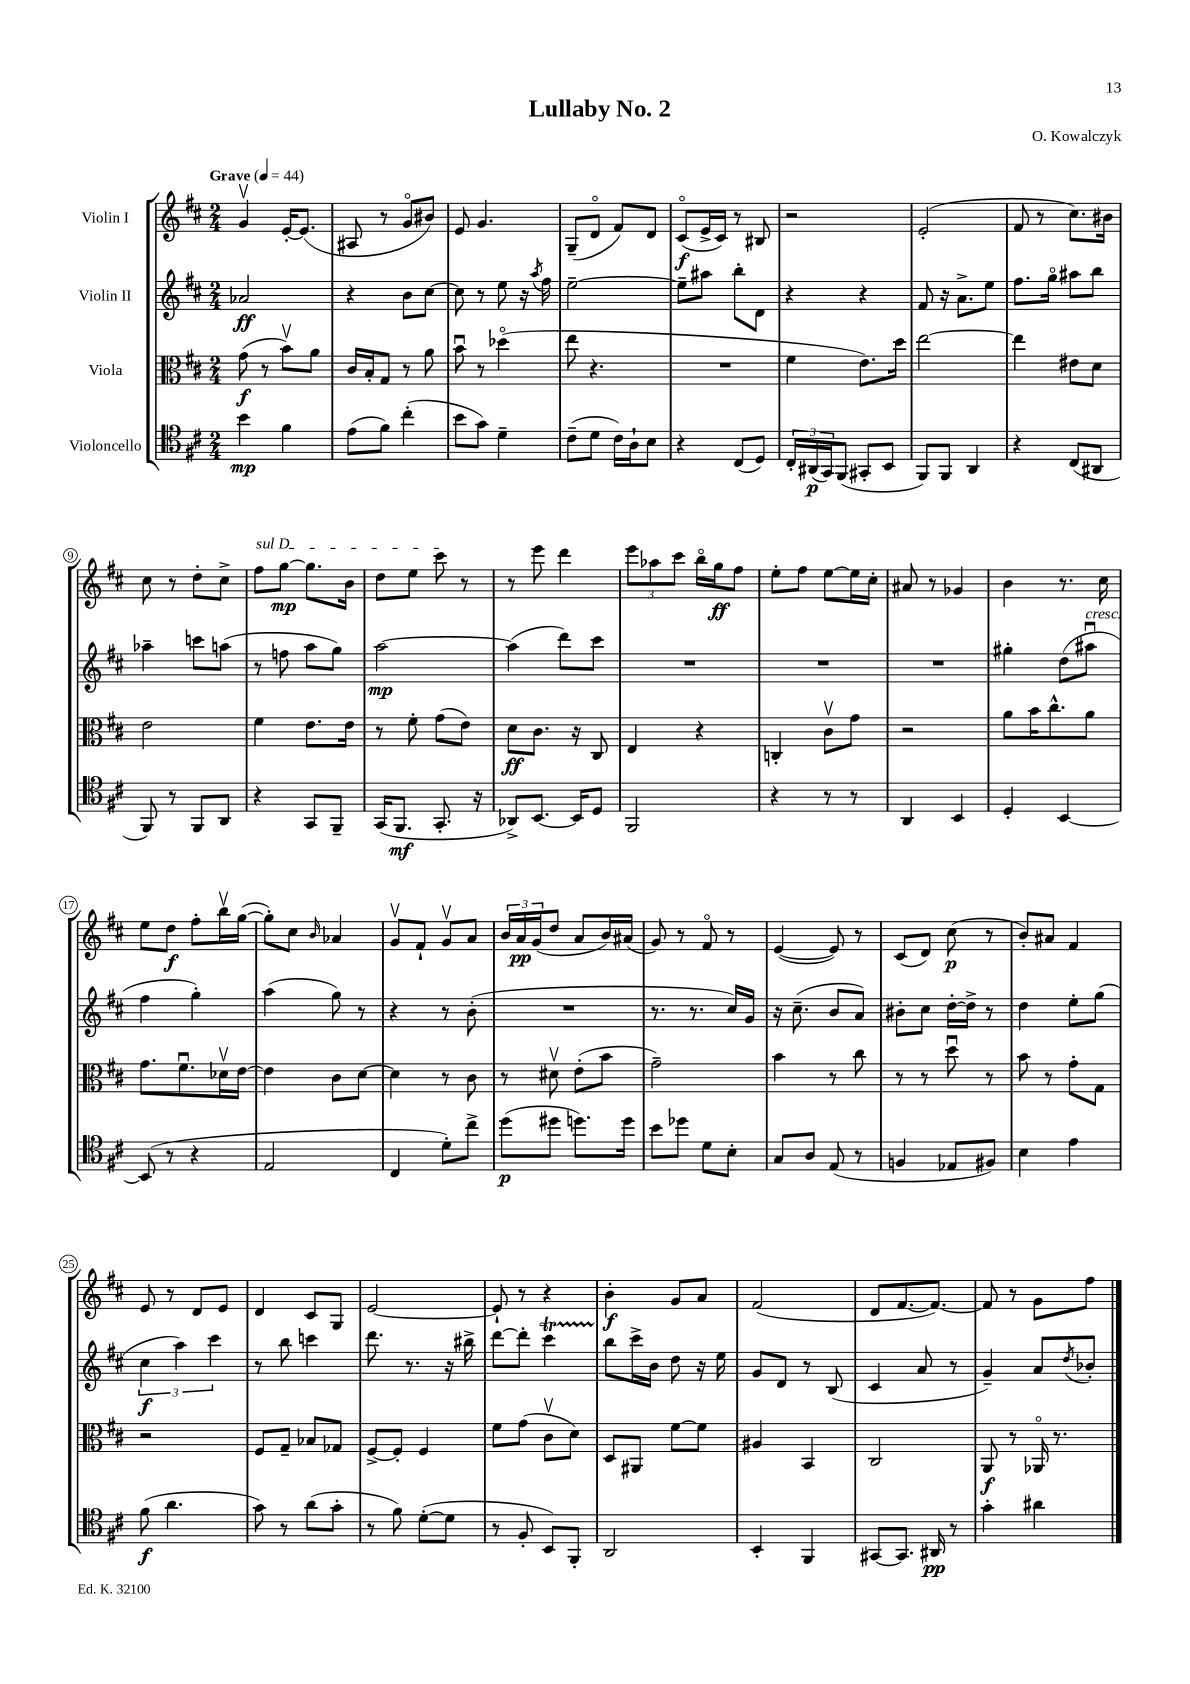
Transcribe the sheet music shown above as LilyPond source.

\header { title = "Lullaby No. 2" composer = "O. Kowalczyk" }
<<
\new StaffGroup <<
\new Staff = "s0" \with { instrumentName = "Violin I" } {
    \clef treble \key d \major \numericTimeSignature \time 2/4 \tempo "Grave" 4 = 44
    g'4\upbow e'16~-. e'8.( |
    ais8 r8 g'8\flageolet bis'8) |
    e'8 g'4. |
    g8--( d'8\flageolet fis'8) d'8 |
    cis'8\flageolet\f( e'16-> cis'16) r8 bis8 |
    r2 |
    e'2-.( |
    fis'8 r8 cis''8.) bis'16 |
    cis''8 r8 d''8-. cis''8-> |
    \once \override TextSpanner.bound-details.left.text = \markup { \italic "sul D" } fis''8\startTextSpan g''8~\mp g''8. b'16 |
    d''8 e''8 cis'''8\stopTextSpan r8 |
    r8 e'''8 d'''4 |
    \tuplet 3/2 { e'''8 aes''8 cis'''8 } b''16\flageolet g''16\ff fis''8 |
    e''8-. fis''8 e''8~ e''16 cis''16-. |
    ais'8 r8 ges'4 |
    b'4 r8. cis''16 |
    e''8 d''8\f fis''8-. b''16\upbow g''16~( |
    g''8-.) cis''8 \grace { b'16 } aes'4 |
    g'8\upbow fis'8-! g'8\upbow a'8 |
    \tuplet 3/2 { b'16 a'16\pp g'16( } d''8 a'8 b'16) ais'16( |
    g'8) r8 fis'8\flageolet r8 |
    e'4~( e'8) r8 |
    cis'8( d'8) cis''8\p( r8 |
    b'8-.) ais'8 fis'4 |
    e'8 r8 d'8 e'8 |
    d'4 cis'8 g8 |
    e'2~ |
    e'8-! r8 r4 |
    b'4-.\f g'8 a'8 |
    fis'2( |
    d'8 fis'8.~ fis'8.~) |
    fis'8 r8 g'8 fis''8 \bar "|." |
}
\new Staff = "s1" \with { instrumentName = "Violin II" } {
    \clef treble \key d \major \numericTimeSignature \time 2/4
    aes'2\ff |
    r4 b'8 cis''8~ |
    cis''8 r8 e''8 r16 \acciaccatura { a''8 } fis''16 |
    e''2~-- |
    e''8-- ais''8 b''8-. d'8 |
    r4 r4 |
    fis'8 r16 a'8.-> e''8 |
    fis''8. g''16\flageolet ais''8 b''8 |
    aes''4-- c'''8 a''8( |
    r8 f''8 a''8 g''8) |
    a''2~\mp |
    a''4( d'''8) cis'''8 |
    R2 |
    R2 |
    R2 |
    gis''4-. d''8( ais''8\downbow^\markup { \italic "cresc." } |
    fis''4 g''4-.) |
    a''4( g''8) r8 |
    r4 r8 b'8-.( |
    R2 |
    r8. r8. cis''16) g'16 |
    r16 cis''8.--( b'8 a'8) |
    bis'8-. cis''8 d''16~-. d''16-> r8 |
    d''4 e''8-. g''8( |
    \tuplet 3/2 { cis''4\f a''4) cis'''4 } |
    r8 b''8 c'''4 |
    d'''8. r8. r16 bis''16-> |
    d'''8~ d'''8-. cis'''4\startTrillSpan |
    b''8\stopTrillSpan cis'''16-> b'16 d''8 r16 e''16 |
    g'8 d'8 r8 b8( |
    cis'4 a'8 r8 |
    g'4--) a'8 \acciaccatura { d''8 } bes'8-. \bar "|." |
}
\new Staff = "s2" \with { instrumentName = "Viola" } {
    \clef alto \key d \major \numericTimeSignature \time 2/4
    g'8\f( r8 b'8\upbow) a'8 |
    cis'16 b16-. g8 r8 a'8 |
    b'8\downbow r8 des''4\flageolet( |
    e''8 r4. |
    R2 |
    fis'4 e'8.) d''16 |
    e''2~ |
    e''4 eis'8 d'8 |
    e'2 |
    fis'4 e'8. e'16 |
    r8 fis'8-. g'8( e'8) |
    d'8\ff cis'8. r16 cis8 |
    e4 r4 |
    c4-. cis'8\upbow g'8 |
    r2 |
    a'8 b'16 cis''8.-^ a'8 |
    g'8. fis'8.\downbow des'16\upbow e'16~ |
    e'4 cis'8 d'8~ |
    d'4 r8 cis'8 |
    r8 dis'8\upbow e'8-.( b'8 |
    g'2--) |
    b'4 r8 cis''8 |
    r8 r8 d''8\downbow r8 |
    b'8 r8 g'8-. g8 |
    r2 |
    fis8 g8-- bes8 ges8 |
    fis8~-> fis8-. fis4 |
    fis'8 g'8( cis'8\upbow d'8) |
    d8 ais,8 fis'8~ fis'8 |
    ais4 b,4 |
    cis2 |
    a,8\f r8 aes,16\flageolet r8. \bar "|." |
}
\new Staff = "s3" \with { instrumentName = "Violoncello" } {
    \clef tenor \key d \major \numericTimeSignature \time 2/4
    b'4\mp fis'4 |
    e'8( fis'8) cis''4-.( |
    b'8 g'8) d'4-- |
    cis'8--( d'8 cis'16) a16-! b8 |
    r4 cis8( d8) |
    \tuplet 3/2 { cis16-. ais,16\p( g,16) } fis,8( gis,8-. b,8 |
    fis,8) fis,8 a,4 |
    r4 cis8( ais,8 |
    fis,8) r8 fis,8 a,8 |
    r4 g,8 fis,8-- |
    g,16( fis,8.\mf g,8.-. r16 |
    aes,8->) b,8.~ b,16 d8 |
    fis,2 |
    r4 r8 r8 |
    a,4 b,4 |
    d4-. b,4~ |
    b,8( r8 r4 |
    e2 |
    cis4 d'8-.) cis''8-> |
    d''8\p( dis''8 d''8.) d''16 |
    b'8 des''8 d'8 b8-. |
    g8 a8 e8( r8 |
    f4 ees8 fis8) |
    b4 e'4 |
    fis'8\f( a'4. |
    g'8) r8 a'8( g'8-. |
    r8 fis'8) d'8~-.( d'8 |
    r8 fis8-. b,8) fis,8-. |
    a,2 |
    b,4-. fis,4 |
    gis,8~ gis,8. ais,16\pp r8 |
    g'4-. ais'4 \bar "|." |
}
>>
>>
\layout { \context { \Score \override BarNumber.stencil = #(make-stencil-circler 0.1 0.3 ly:text-interface::print) } }
